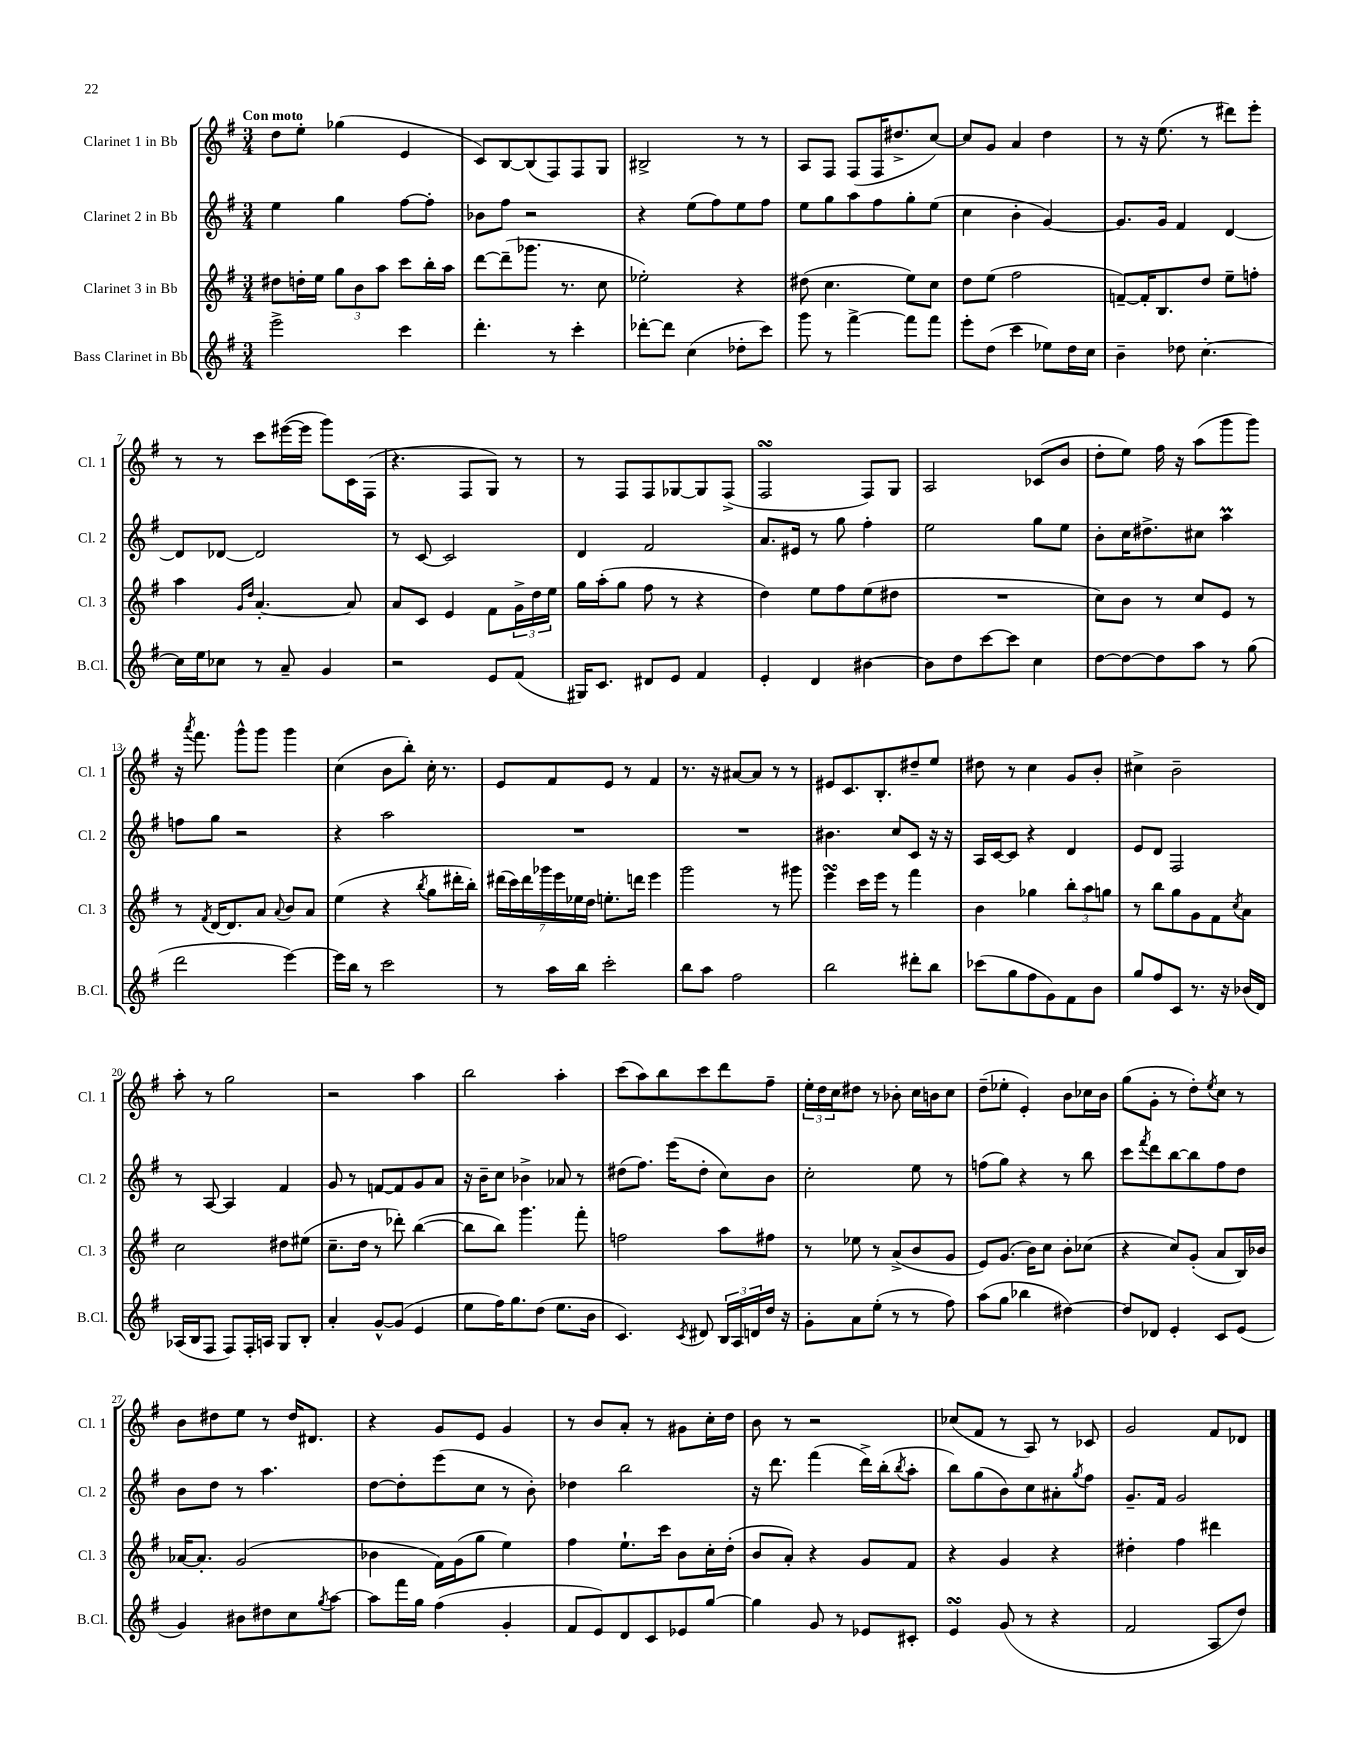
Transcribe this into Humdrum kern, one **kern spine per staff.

**kern	**kern	**kern	**kern
*part4	*part3	*part2	*part1
*staff4	*staff3	*staff2	*staff1
*I"Bass Clarinet in Bb	*I"Clarinet 3 in Bb	*I"Clarinet 2 in Bb	*I"Clarinet 1 in Bb
*I'B.Cl.	*I'Cl. 3	*I'Cl. 2	*I'Cl. 1
*clefG2	*clefG2	*clefG2	*clefG2
*k[f#]	*k[f#]	*k[f#]	*k[f#]
*M3/4	*M3/4	*M3/4	*M3/4
=1	=1	=1	=1
!	!	!	!LO:TX:a:B:t=Con moto
2eee^\	8dd#X\L	4ee\	8dd\L
.	16ddn'\L	.	8ee'\J
.	16ee\JJ	.	.
.	12gg\L	4gg\	(4gg-X\
.	12b\	.	.
.	12aa\J	.	.
4ccc\	8ccc\L	[8ff#\L	4e/
.	16bb'\L	8ff#'\J]	.
.	16aa\JJ	.	.
=2	=2	=2	=2
4.ddd'\	[8ddd\L	8b-X\L	8c/L)
.	(8ddd~\]	8ff#\J	[8B/
.	8.ggg-X\J	2r	(8B/]
8r	.	.	8F#/)
.	8.r	.	.
4ccc'\	.	.	8F#/
.	8cc\	.	8G/J
=3	=3	=3	=3
[8ddd-X'\L	2ee-X'\)	4r	2B#X^/
8ddd-\J]	.	.	.
(4cc\	.	(8ee\L	.
.	.	8ff#\)	.
8dd-X'\L	4r	8ee\	8r
8ccc\J)	.	8ff#\J	8r
=4	=4	=4	=4
8ggg\	(8dd#X\	8ee\L	8A/L
8r	4.cc\	8gg\	8F#/J
[4fff#^\	.	8aa\	(8F#/L
.	.	8ff#\	16F#/K
.	.	.	8.dd#X^/
8fff#\L]	8ee\L)	8gg'\	.
8fff#\J	8cc\J	(8ee\J	[8cc/J)
=5	=5	=5	=5
8eee'\L	8dd\L	4cc\	8cc/L]
(8dd\J	(8ee\J	.	8g/J
4ccc\	2ff#\	4b'\	4a/
8ee-X\L)	.	[4g/)	4dd\
16dd\L	.	.	.
16cc\JJ	.	.	.
=6	=6	=6	=6
4b~\	[8fn~/L)	8.g/L]	8r
.	16f'/K]	.	16r
.	8.B/	16g/Jk	(8.ee\
8dd-X\	.	4f#/	.
[4.cc'\	8dd/J	.	8r
.	8ee~\L	[4d/	8ddd#X\L)
.	8ffn'\J	.	8eee'\J
!!LO:LB:g=z
=7	=7	=7	=7
16cc\LL]	4aa\	8d/L]	8r
16ee\J	.	.	.
8cc-X\J	.	[8d-X/J	8r
.	16qqg/LL	.	.
.	16qqdd/JJ	.	.
8r	[4.a'/	2d-/]	8ccc\L
8a~/	.	.	([16eee#X\L
.	.	.	16eee#\JJ]
4g/	.	.	8ggg\L)
.	8a/]	.	16c\L
.	.	.	(16F#\JJ
=8	=8	=8	=8
2r	8a/L	8r	4.r
.	8c/J	[8c/	.
.	4e/	2c/]	.
.	.	.	8F#/L
8e/L	8f#\L	.	8G/J)
(8f#/J	24g^\L	.	8r
.	24dd\	.	.
.	24ee\JJ	.	.
=9	=9	=9	=9
16G#X/KL)	16gg\LL	4d/	8r
8.c/J	(16aa'\J	.	.
.	8gg\J	.	8F#/L
8d#X/L	8ff#\	2f#/	8F#/
8e/J	8r	.	[8G-X/
4f#/	4r	.	8G-/]
.	.	.	(8F#^/J
=10	=10	=10	=10
4e'/	4dd\)	8.a/L	2F#sSsS/
.	.	16e#X/Jk	.
4d/	8ee\L	8r	.
.	8ff#\	8gg\	.
[4b#X\	(8ee\	4ff#'\	8F#/L)
.	8dd#X\J	.	8G/J
=11	=11	=11	=11
8b#\L]	2.r	2ee\	2A/
8dd\	.	.	.
[8ccc\	.	.	.
8ccc\J]	.	.	.
4cc\	.	8gg\L	(8c-X/L
.	.	8ee\J	8b/J
=12	=12	=12	=12
[8dd\L	8cc\L)	8b'\L	8dd'\L
8dd\_	8b\J	16cc\K	8ee\J)
.	.	8.dd#X^\	.
8dd\]	8r	.	16ff#\
.	.	.	16r
8aa\J	8cc/L	8cc#X\J	(8aa\L
8r	8e/J	4aaM\	8ggg\
(8gg\	8r	.	8ggg\J)
!!LO:LB:g=z
=13	=13	=13	=13
2ddd\	8r	8ffn\L	16r
.	.	.	8qaaa/
.	.	.	8.fff#\
.	8qf#/	.	.
.	[16d/KL	8gg\J	.
.	8.d/]	.	.
.	.	2r	8ggg^^\L
.	8a/J	.	8ggg\J
.	8qqa/	.	.
[4eee\)	8b/L	.	4ggg\
.	8a/J	.	.
=14	=14	=14	=14
16eee\LL]	(4ee\	4r	(4cc\
16bb\JJ	.	.	.
8r	.	.	.
2ccc\	4r	2aa\	8b\L
.	.	.	8bb'\J)
.	8qbb/	.	.
.	8gg\L	.	16cc'\
.	.	.	8.r
.	16ddd#X'\L	.	.
.	16bb'\JJ)	.	.
=15	=15	=15	=15
8r	(28ddd#X\LL	2.r	8e/L
.	28ccc\)	.	.
.	28ddd#\	.	.
.	28ggg-X\	.	.
16aa\LL	.	.	8f#/
.	28eee\	.	.
.	28ee-X\	.	.
16bb\JJ	.	.	.
.	28dd\JJ	.	.
2ccc'\	8.een'\L	.	8e/J
.	.	.	8r
.	16dddn\Jk	.	.
.	4eee\	.	4f#/
=16	=16	=16	=16
8bb\L	2ggg\	2.r	8.r
8aa\J	.	.	.
.	.	.	16r
2ff#\	.	.	[8a#X/L
.	.	.	8a#/J]
.	8r	.	8r
.	8ggg#X\	.	8r
=17	=17	=17	=17
2bb\	4eeesSSS\	4.b#X\	8e#X/L
.	.	.	8.c/
.	16ccc\LL	.	.
.	16eee\JJ	.	8.B'/
.	8r	8cc/L	.
8ddd#X'\L	4fff#\	8c/J	8dd#X~/
8bb\J	.	16r	8ee/J
.	.	16r	.
=18	=18	=18	=18
(8ccc-X\L	4b\	16A/LL	8dd#X\
.	.	[16c/J	.
8gg\	.	8c/J]	8r
8ff#\	4gg-X\	4r	4cc\
8g\)	.	.	.
8f#\	12bb'\L	4d/	8g/L
.	12aa\	.	.
8b\J	.	.	8b'/J
.	12ggn\J	.	.
=19	=19	=19	=19
8gg/L	8r	8e/L	4cc#X^\
8ff#/	8bb\L	8d/J	.
8c/J	8gg\	2F#/	2b~\
8.r	8g\	.	.
.	8f#\	.	.
16r	.	.	.
.	8qcc/	.	.
(16b-X/LL	8a\J	.	.
16d/JJ)	.	.	.
!!LO:LB:g=z
=20	=20	=20	=20
(16A-X/LL	2cc\	8r	8aa'\
16B/J	.	.	.
8F#/J	.	[8A/	8r
8F#/L)	.	4A/]	2gg\
16F#'/L	.	.	.
16An/JJ	.	.	.
8G/L	8dd#X\L	4f#/	.
8B'/J	(8ee#X\J	.	.
=21	=21	=21	=21
4a'/	8.cc~\L	8g/	2r
.	.	8r	.
.	16dd\Jk	.	.
[8g^^/L	8r	[8fn/L	.
(8g/J]	8ddd-X'\)	8f/]	.
4e/	([4bb\	8g/	4aa\
.	.	8a/J	.
=22	=22	=22	=22
8ee\L	8bb\L]	16r	2bb\
.	.	16b~\KL	.
16ff#\K)	8bb\J)	8cc\J	.
8.gg\	.	.	.
.	4.ggg\	4b-X^\	.
(8dd\J	.	.	.
8.ee\L	.	8a-X/	4aa'\
.	8fff#'\	8r	.
16b\Jk	.	.	.
=23	=23	=23	=23
4.c/)	2ffn\	(8dd#X\L	(8ccc\L
.	.	8.ff#\J)	8aa\)
.	.	.	8bb\
.	.	(16eee\KL	.
8qc/	.	.	.
8d#X/	.	8dd#'\J	8ccc\
24B/LL	8aa\L	8cc\L)	8ddd\
24A/	.	.	.
24dn/	.	.	.
16dd/JJ	8ff#X\J	8b\J	8ff#~\J
16r	.	.	.
=24	=24	=24	=24
8g'\L	8r	2cc'\	24ee'\LL
.	.	.	24dd\
.	.	.	24cc\J
8a\	8ee-X\	.	8dd#X\J
(8ee'\J	8r	.	8r
8r	(8a^/L	.	8b-X'\
8r	8b/	8ee\	16cc\LL
.	.	.	16bn\J
8ff#\)	8g/J	8r	8cc\J
=25	=25	=25	=25
(8aa\L	8e/L)	(8ffn\L	(8dd~\L
8gg\J	(8.g/J	8gg\J)	8ee-X'\J
4bb-X\	.	4r	4e'/)
.	16b\KL)	.	.
.	8cc\J	.	.
[4dd#X\)	8b'\L	8r	8b\L
.	(8cc-X\J	8bb\	16cc-X\L
.	.	.	16b\JJ
=26	=26	=26	=26
8dd#/L]	4r	8ccc\L	(8gg\L
.	.	8qfff#/	.
8d-X/J	.	8ddd\	8g'\J
4e'/	8cc/L)	[8bb\	8r
.	(8g'/J	8bb\]	8dd'\L)
.	.	.	8qee/
8c/L	8a/L	8ff#\	8cc\J
(8e/J	16B/L)	8dd\J	8r
.	16b-X/JJ	.	.
!!LO:LB:g=z
=27	=27	=27	=27
4g/)	[16a-X/KL	8b\L	8b\L
.	8.a-'/J]	.	.
.	.	8dd\J	8dd#X\
8b#X\L	(2g/	8r	8ee\J
8dd#X\	.	4.aa\	8r
8cc\	.	.	16dd#/KL
.	.	.	8.d#X/J
8qgg/	.	.	.
[8aa\J	.	.	.
=28	=28	=28	=28
8aa\L]	4b-X\	[8dd\L	4r
16fff#\L	.	8dd'\]	.
16gg\JJ	.	.	.
(4ff#\	16f#\LL)	(8eee\	8g/L
.	(16g\J	.	.
.	8gg\J	8cc\J	8e/J
4g'/	4ee\)	8r	4g/
.	.	8b'\)	.
=29	=29	=29	=29
8f#/L	4ff#\	4dd-X\	8r
8e/)	.	.	8b/L
8d/	8.ee`\L	2bb\	8a'/J
8c/	.	.	8r
.	16ccc\Jk	.	.
8e-X/	8b\L	.	8g#X\L
[8gg/J	16cc'\L	.	16cc'\L
.	(16dd'\JJ	.	16dd\JJ
=30	=30	=30	=30
4gg\]	8b/L	16r	8b\
.	.	8.ddd\	.
.	8a'/J)	.	8r
8g/	4r	(4fff#\	2r
8r	.	.	.
8e-X/L	8g/L	16ddd^\LL)	.
.	.	(16bb'\J	.
.	.	8qbb/	.
8c#X'/J	8f#/J	8aa'\J	.
=31	=31	=31	=31
4esSSS/	4r	8bb\L)	(8cc-X/L
.	.	(8gg\	8f#/J
(8g/	4g/	8b\)	8r
8r	.	8cc\	8A/)
4r	4r	8a#X'\	8r
.	.	8qgg/	.
.	.	8ff#\J	8c-X/
=32	=32	=32	=32
2f#/	4dd#X'\	8.g~/L	2g/
.	.	16f#/Jk	.
.	4ff#\	2g/	.
8A/L	4ddd#X\	.	8f#/L
8dd/J)	.	.	8d-X/J
==	==	==	==
*-	*-	*-	*-
